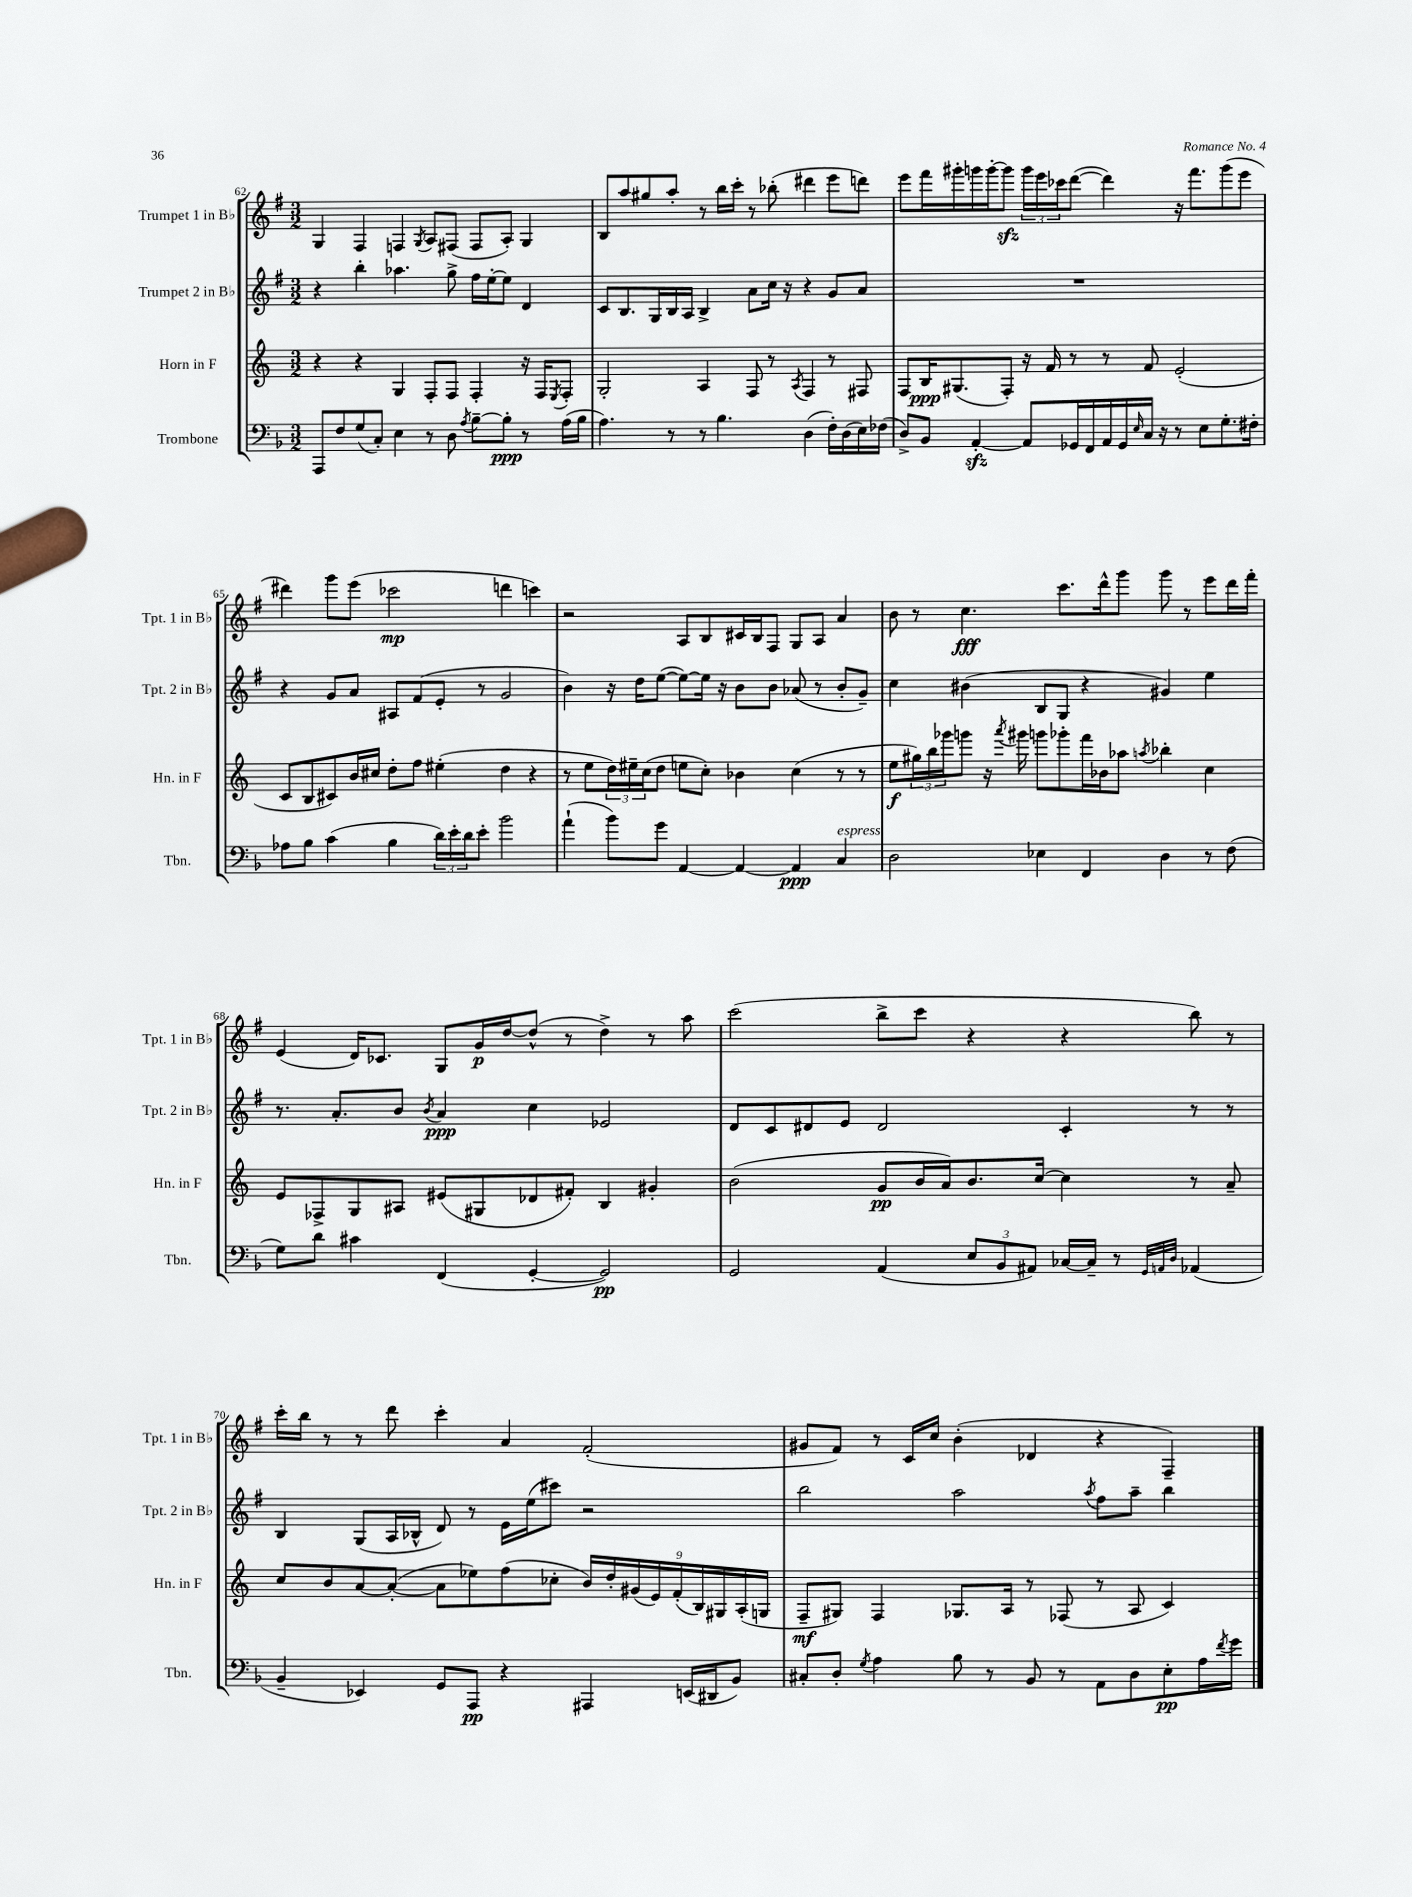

**kern	**kern	**kern	**kern
*staff4	*staff3	*staff2	*staff1
*clefF4	*clefG2	*clefG2	*clefG2
*k[b-]	*k[]	*k[f#]	*k[f#]
*M3/2	*M3/2	*M3/2	*M3/2
8AAA	4r	4r	4G
8F	.	.	.
(8G	4r	4bb'	4F#
8C')	.	.	.
4E	4G	4.aa-	4F
.	.	.	8qG
8r	8F'	.	8A
8D	8F	8gg^	(8F#
8qA	.	.	.
[8B-~	4F'	16ff#	8F#
.	.	[16ee'	.
8B-']	.	8ee]	8A')
8r	16r	4d	4G
.	16F	.	.
.	8qE	.	.
(16A	8F'	.	.
16B-	.	.	.
=	=	=	=
4.A)	2G'	8c	8B
.	.	8.B	8aa
.	.	.	8gg#
.	.	16G	.
8r	.	16B	8aa'
.	.	16A	.
8r	4A	4B^	8r
4.B-	.	.	16bb
.	.	.	16ccc'
.	8F	8a	8r
.	8r	16cc	(8bb-'
.	.	16r	.
.	8qA	.	.
(4D	4F	4r	4ddd#
16F')	8r	8g	8eee
(16D	.	.	.
16E)	8F#	8a	8ddd)
(16F-	.	.	.
=	=	=	=
8D^)	8F	1.r	8eee
8BB-	16B	.	16fff#
.	(8.G#	.	16ggg#'
[4AA'	.	.	16ggg
.	.	.	[16ggg'
.	8F')	.	8ggg]
8AA]	16r	.	24ggg
.	.	.	24eee
.	16f	.	.
.	.	.	24ccc-
16GG-	8r	.	([8ddd
16FF	.	.	.
16AA	8r	.	4ddd])
16GG-	.	.	.
16qqE	.	.	.
16C	8f	.	.
16r	.	.	.
8r	(2e'	.	16r
.	.	.	8.fff#
8E	.	.	.
8.G'	.	.	(8ggg
.	.	.	8eee
16F#'	.	.	.
=	=	=	=
8A-	8c	4r	4ddd#)
8B-	8B	.	.
(4c	8c#)	8g	8ggg
.	16b	8a	(8eee
.	16cc#	.	.
4B-	8dd'	8A#	2ccc-
.	8ff	(8f#	.
24d)	(4ee#'	8e'	.
24e'	.	.	.
24d	.	.	.
8e'	.	8r	.
2b-	4dd	2g	4ddd
.	4r	.	4ccc)
=	=	=	=
(4a`	8r	4b)	2r
.	8ee	.	.
8b-)	24dd)	16r	.
.	24ee#~	.	.
.	.	16dd	.
.	(24cc	.	.
8g	8dd	([8ee	.
[4AA	8ee	8ee_)	8A
.	8cc')	16ee]	8B
.	.	16r	.
4AA_	4b-	8b	16c#
.	.	.	16B
.	.	8b	8F#
4AA]	(4cc	(8a-	8G
.	.	8r	8A
4C	8r	8b'	4a
.	8r	8g~)	.
=	=	=	=
2D	8ee	4cc	8b
.	24gg#)	.	8r
.	24bb	.	.
.	24ggg-	.	.
.	8ggg	(4b#	4.cc
.	16r	.	.
.	8qaaa	.	.
.	16ggg#	.	.
4E-	8ggg	8B	.
.	8ggg-'	8G	8.ccc
4FF	16fff	4r	.
.	16b-	.	16ddd^^
.	8aa-	.	8ggg
.	8qaa	.	.
4D	4bb-'	4g#)	8ggg
.	.	.	8r
8r	4cc	4ee	8eee
(8F	.	.	16ddd
.	.	.	16fff#'
=	=	=	=
8G)	8e	8.r	(4e
8d	8F-^	.	.
.	.	8.a'	.
4c#	8G	.	16d)
.	.	.	8.c-
.	8A#	8b	.
.	.	8qb	.
(4FF	(8e#	4a	8G
.	8G#	.	16g
.	.	.	[16dd
[4GG'	8d-	4cc	(8dd^^]
.	8f#')	.	8r
2GG])	4B	2e-	4dd^)
.	4g#'	.	8r
.	.	.	8aa
=	=	=	=
2GG	(2b	8d	(2ccc
.	.	8c	.
.	.	8d#	.
.	.	8e	.
(4AA	8g	2d#	8bb^
.	16b	.	8ccc
.	16a)	.	.
12E	8.b	.	4r
12BB-	.	.	.
12AA#)	.	.	.
.	[16cc	.	.
[16C-	4cc]	4c'	4r
16C-~]	.	.	.
8r	.	.	.
32qqGG	.	.	.
32qqAA	.	.	.
32qqD	.	.	.
(4AA-	8r	8r	8bb)
.	8a~	8r	8r
=	=	=	=
4BB-~	8cc	4B	16ccc'
.	.	.	16bb
.	8b	.	8r
4EE-)	[8a	(8G	8r
.	(8a'_	16A	8ddd
.	.	16B-^^	.
8GG	8a]	8d)	4ccc'
8AAA	8ee-)	8r	.
4r	(8ff	16e	4a
.	.	(16ee	.
.	8cc-'	8ccc#)	.
4AAA#	18b)	2r	(2f#'
.	18dd'	.	.
.	(18g#	.	.
.	18e)	.	.
.	(18f'	.	.
(16EE	.	.	.
.	18B)	.	.
16DD#	.	.	.
.	18G#	.	.
8BB-)	.	.	.
.	(18A'	.	.
.	18G	.	.
=	=	=	=
8C#'	8F~	2bb	8g#
8D'	8G#)	.	8f#)
8qG	.	.	.
4A	4F	.	8r
.	.	.	16c
.	.	.	16cc
8B-	8.G-	2aa	(4b'
8r	.	.	.
.	16A	.	.
8BB-	8r	.	4d-
8r	(8F-	.	.
.	.	8qaa	.
8AA	8r	8ff#	4r
8D	8A	8aa~	.
8E'	4c)	4bb	4F#~)
16A	.	.	.
8qf	.	.	.
16g	.	.	.
==	==	==	==
*-	*-	*-	*-
